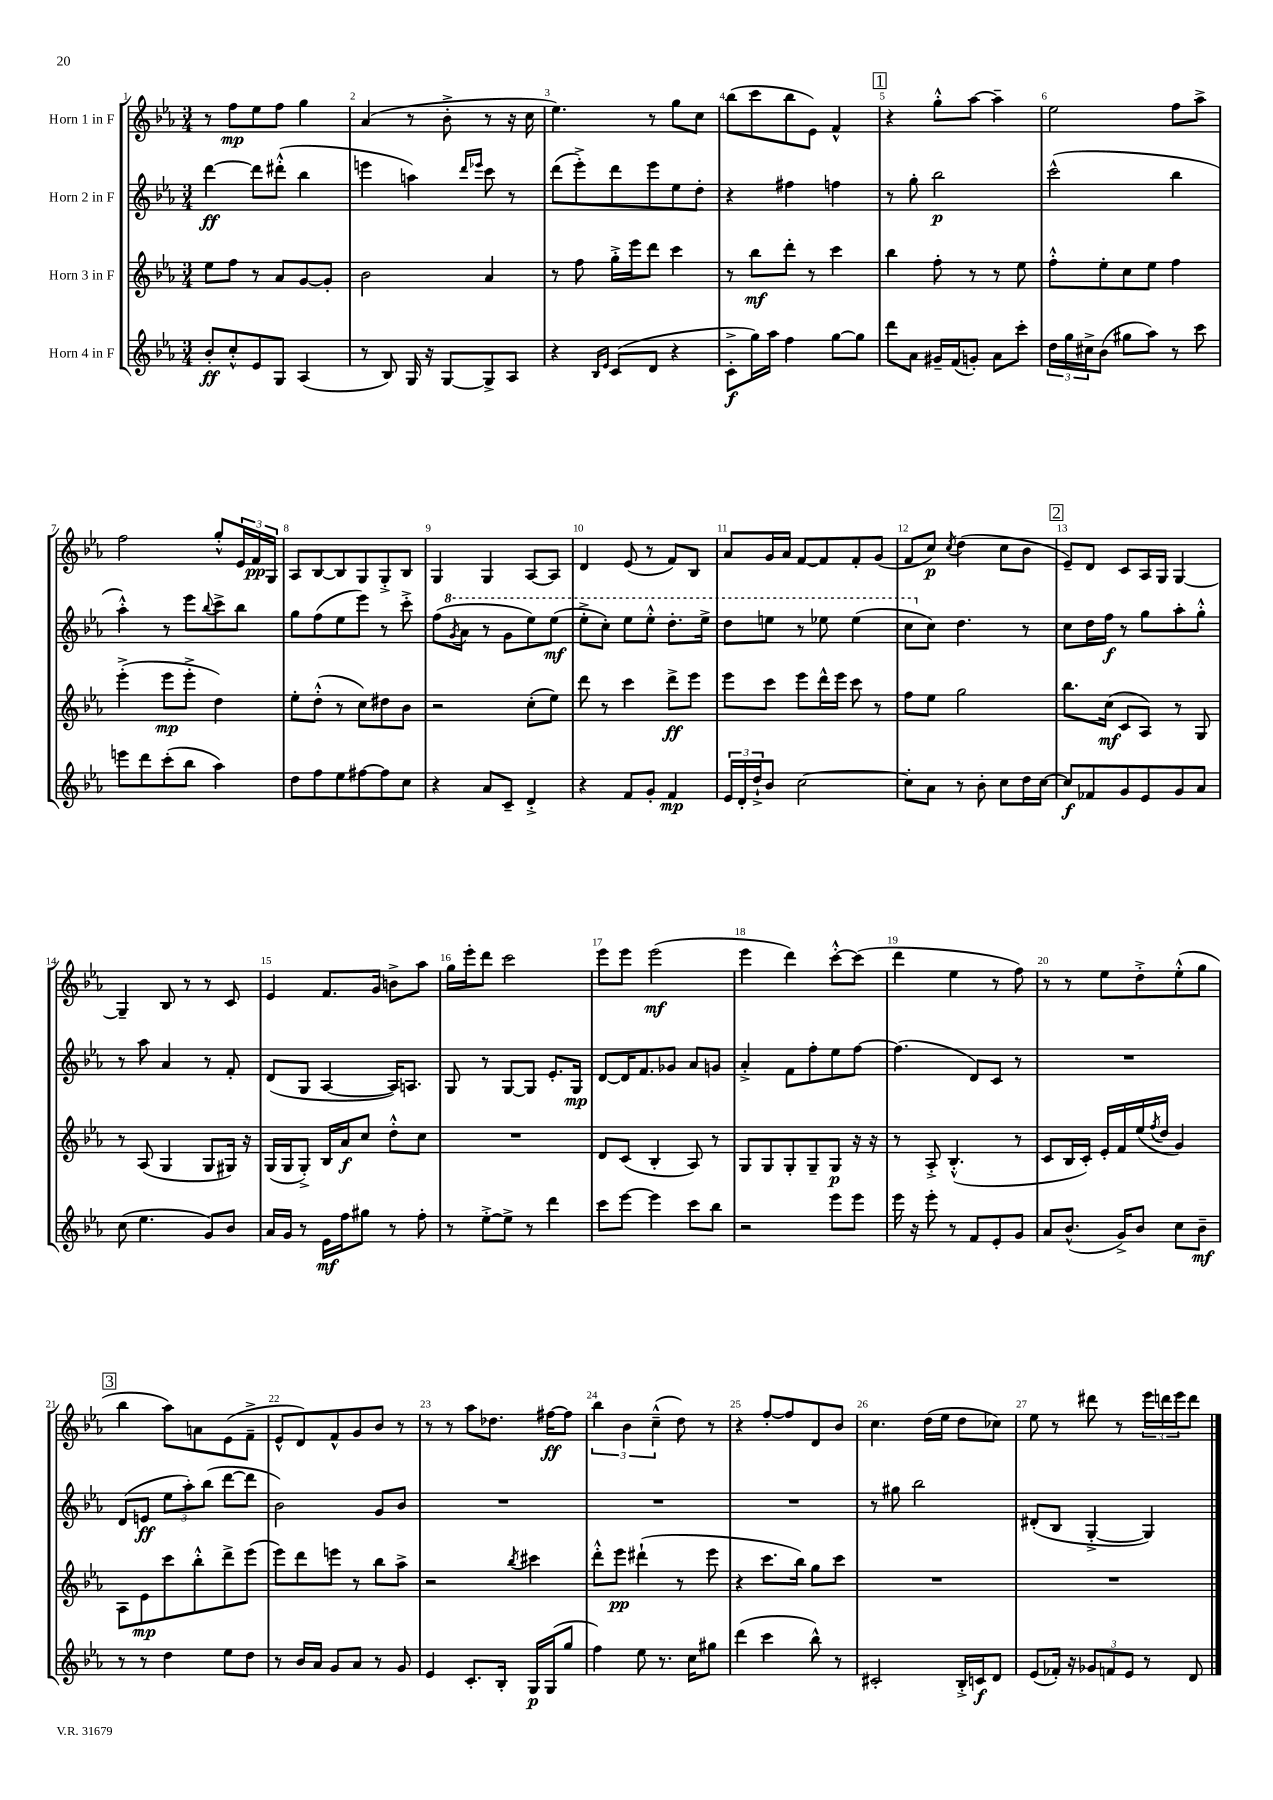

**kern	**kern	**kern	**kern
*staff4	*staff3	*staff2	*staff1
*clefG2	*clefG2	*clefG2	*clefG2
*k[b-e-a-]	*k[b-e-a-]	*k[b-e-a-]	*k[b-e-a-]
*M3/4	*M3/4	*M3/4	*M3/4
8b-'	8ee-	[4ddd	8r
8cc'^^	8ff	.	8ff
8e-	8r	8ddd]	8ee-
8G	8a-	(8ddd#'^^	8ff
(4A-	[8g	4bb-	4gg
.	8g']	.	.
=	=	=	=
8r	2b-	4eee	(4a-
8B-)	.	.	.
16G	.	4aa)	8r
16r	.	.	.
[8G	.	.	8b-'^
.	.	16qqddd	.
.	.	16qqeee-	.
8G^]	4a-	8ccc	8r
8A-	.	8r	16r
.	.	.	16cc
=	=	=	=
4r	8r	(8ddd	4.ee-)
.	8ff	8eee-'^)	.
16qqB-	.	.	.
16qqe-	.	.	.
(8c	16gg'^	8ddd	.
.	16eee-	.	.
8d	8ddd	8eee-	8r
4r	4ccc	8ee-	8gg
.	.	8dd'	8cc
=	=	=	=
8c'^	8r	4r	(8bb-
16gg)	8bb-	.	8ccc
16aa-	.	.	.
4ff	8ddd'	4ff#	8bb-
.	8r	.	8e-)
[8gg	4ccc	4ff	4f^^
8gg]	.	.	.
=	=	=	=
8ddd	4bb-	8r	4r
8a-	.	8gg'	.
16g#~	8ff'	2bb-	8gg'^^
(16f	.	.	.
8g')	8r	.	[8aa-
8a-	8r	.	4aa-~]
8ccc'	8ee-	.	.
=	=	=	=
24dd	8ff'^^	(2ccc^^	2ee-
24gg	.	.	.
24cc#^	.	.	.
(8b-	8ee-'	.	.
8gg#	8cc	.	.
8aa-)	8ee-	.	.
8r	4ff	4bb-	8ff
8ccc	.	.	8aa-^
=	=	=	=
8eee	(4eee-'^	4aa-'^^)	2ff
8ddd	.	.	.
(8ccc'	8eee-	8r	.
8bb-	8eee-'^	8eee-	.
.	.	8qqbb-	.
4aa-)	4dd)	8ccc^	8gg'^^
.	.	8bb-	24e-
.	.	.	24f
.	.	.	24G
=	=	=	=
8dd	8ee-'	8gg	8A-
8ff	(8dd'^^	(8ff	[8B-
8ee-	8r	8ee-	8B-]
[8ff#	8cc)	8eee-)	8G
8ff#]	8dd#	8r	8G'^
8cc	8b-	8ccc'^	8B-
=	=	=	=
4r	2r	(8ff	4G
.	.	8qgg	.
.	.	8aa-	.
8a-	.	8r	4G
8c~	.	8gg	.
4d'^	(8cc'	8eee-)	[8A-
.	8ee-)	(8eee-	8A-]
=	=	=	=
4r	8ddd	8eee-'^	4d
.	8r	8ccc')	.
8f	4ccc	8eee-	(8e-
8g'	.	8eee-'^^	8r
4f	8ddd^	8.ddd'	8f)
.	8eee-	.	8B-
.	.	16eee-^	.
=	=	=	=
24e-	8eee-	8ddd	8a-
24d'	.	.	.
24dd`^	.	.	.
8b-	8ccc	8eee	16g
.	.	.	16a-
[2cc	8eee-	8r	[8f
.	16ddd^^	8eee-	8f]
.	16eee-	.	.
.	8ccc	(4eee-	8f'
.	8r	.	(8g
=	=	=	=
8cc']	8ff	8ccc	8f
8a-	8ee-	8cc)	8cc)
.	.	.	8qcc
8r	2gg	4.dd	(4dd
8b-'	.	.	.
8cc	.	.	8cc
16dd	.	8r	8b-
[16cc	.	.	.
=	=	=	=
8cc]	8.bb-	8cc	8e-~)
8f-	.	16dd	8d
.	(16cc	16ff	.
8g	8c	8r	8c
8e-	8A-)	8gg	16A-
.	.	.	16G
8g	8r	8aa-'	[4G
8a-	8G	8gg'^^	.
=	=	=	=
(8cc	8r	8r	4G~]
4.ee-	(8A-	8aa-	.
.	4G	4a-	8B-
.	.	.	8r
8g)	8G	8r	8r
8b-	16G#)	8f'	8c
.	16r	.	.
=	=	=	=
16a-	(16G	(8d	4e-
16g	16G	.	.
8r	8G'^)	8G	.
16e-	16B-	[4A-	8.f
16ff	16a-	.	.
8gg#	8cc	.	.
.	.	.	16g
8r	8dd'^^	16A-])	8b^
.	.	8.A	.
8ff'	8cc	.	8aa-
=	=	=	=
8r	2.r	8G	16gg
.	.	.	16eee-'
[8ee-'^	.	8r	8ddd
8ee-^]	.	[8G	2ccc
8r	.	8G]	.
4ddd	.	8.e-'	.
.	.	16G	.
=	=	=	=
8ccc	8d	[8d	8eee-
[8eee-	(8c	16d]	8eee-
.	.	8.f	.
4eee-]	4B-'	.	(2eee-
.	.	8g-	.
8ccc	8A-)	8a-	.
8bb-	8r	8g	.
=	=	=	=
2r	8G	4a-'^	4eee-
.	8G	.	.
.	8G'	8f	4ddd)
.	8G~	8ff'	.
8eee-	8G	8ee-	[8ccc'^^
8eee-	16r	[8ff	(8ccc]
.	16r	.	.
=	=	=	=
16eee-	8r	(4.ff]	4ddd
16r	.	.	.
8eee-'	8A-'^	.	.
8r	(4.B-'^^	.	4ee-
8f	.	8d)	.
8e-'	.	8c	8r
8g	8r	8r	8ff)
=	=	=	=
8a-	8c	2.r	8r
(8.b-^^	16B-	.	8r
.	16c')	.	.
.	16e-'	.	8ee-
16g^)	16f	.	.
8b-	(16ee-	.	8dd'^
.	8qff	.	.
.	16dd	.	.
8cc	4g)	.	(8ee-'^^
8b-~	.	.	8gg
=	=	=	=
8r	8A-	(8d	4bb-
8r	8e-	8e	.
4dd	8ccc	12ee-	8aa-)
.	.	12aa-')	.
.	8bb-'^^	.	8a
.	.	(12bb-	.
8ee-	8ddd^	[8ddd	(8e-
8dd	(8eee-	8ddd]	8f~^
=	=	=	=
8r	8eee-)	2b-)	8e-^^
16b-	8ddd	.	8d)
16a-	.	.	.
8g	8eee	.	8f^^
8a-	8r	.	8g
8r	8bb-	8g	8b-
8g	8aa-^	8b-	8r
=	=	=	=
4e-	2r	2.r	8r
.	.	.	8r
8.c'	.	.	8aa-
.	.	.	8.dd-
16B-'	.	.	.
.	8qbb-	.	.
16G	4ccc#	.	.
(16G	.	.	[16ff#
8gg	.	.	8ff#]
=	=	=	=
4ff)	8ddd'^^	2.r	6bb-
.	8eee-	.	.
.	.	.	6b-
8ee-	(4ddd#`	.	.
.	.	.	(6cc~^^
8.r	.	.	.
.	8r	.	8dd)
16cc	.	.	.
8gg#	8eee-	.	8r
=	=	=	=
(4ddd	4r	2.r	4r
4ccc	8.ccc	.	[8ff'
.	.	.	8ff]
.	16bb-)	.	.
8bb-^^)	8gg	.	8d
8r	8ccc	.	8b-
=	=	=	=
2c#'	2.r	8r	4.cc
.	.	8gg#	.
.	.	2bb-	.
.	.	.	(16dd
.	.	.	16ee-
16B-'^	.	.	8dd
16c	.	.	.
8d	.	.	8cc-)
=	=	=	=
(8e-	2.r	(8d#'	8ee-
16f-')	.	8B-	8r
16r	.	.	.
12g-	.	[4G'^	8ddd#
12f	.	.	.
.	.	.	8r
12e-	.	.	.
8r	.	4G])	24eee-
.	.	.	24ddd
.	.	.	24eee-
8d	.	.	8ddd
==	==	==	==
*-	*-	*-	*-
